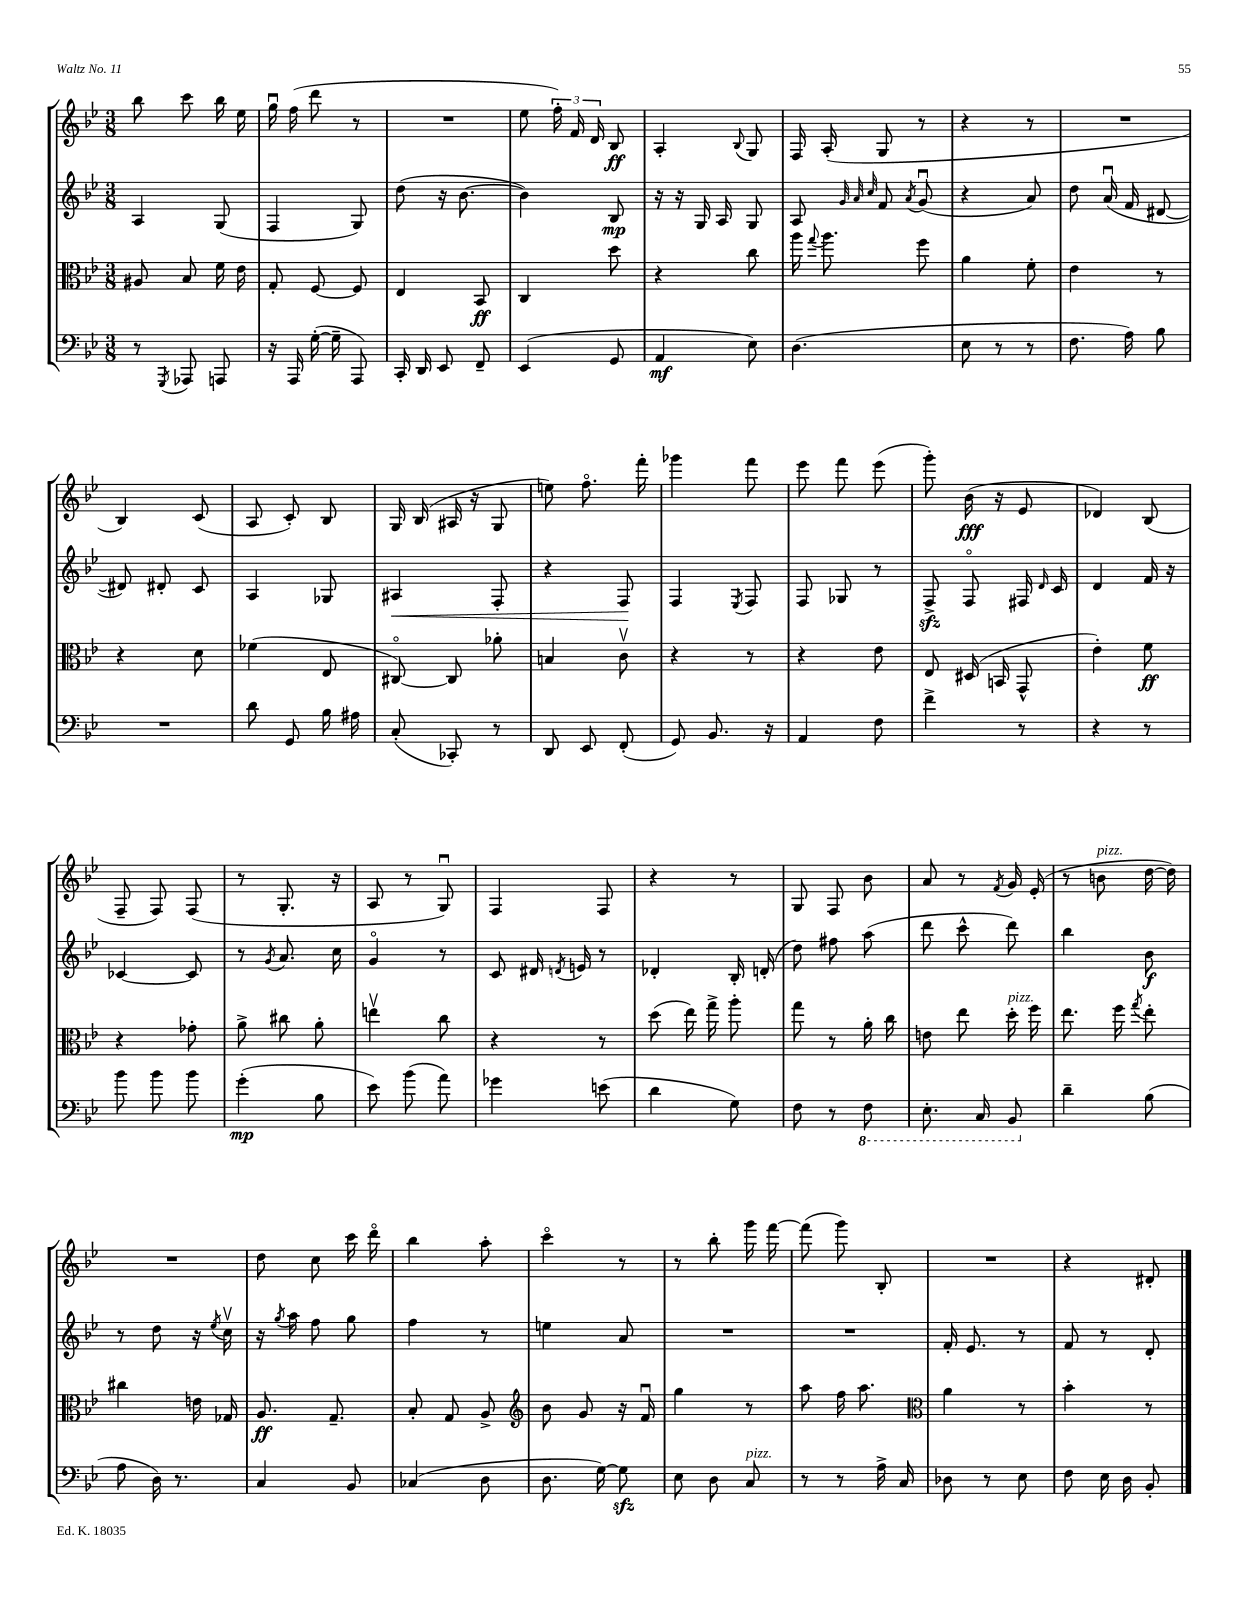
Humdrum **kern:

**kern	**dynam	**kern	**dynam	**kern	**dynam	**kern	**dynam
*part4	*part4	*part3	*part3	*part2	*part2	*part1	*part1
*staff4	*staff4	*staff3	*staff3	*staff2	*staff2	*staff1	*staff1
*clefF4	*	*clefC3	*	*clefG2	*	*clefG2	*
*k[b-e-]	*	*k[b-e-]	*	*k[b-e-]	*	*k[b-e-]	*
*M3/8	*	*M3/8	*	*M3/8	*	*M3/8	*
=8	=8	=8	=8	=8	=8	=8	=8
8r	.	8A#X/	.	4A/	.	8bb-\	.
8qGGG/	.	.	.	.	.	.	.
8AAA-X/	.	8B-/	.	.	.	8ccc\	.
8AAAn/	.	16f\	.	(8G/	.	16bb-\	.
.	.	16e-\	.	.	.	16ee-\	.
=9	=9	=9	=9	=9	=9	=9	=9
16r	.	8G'/	.	4F/	.	16ggu\	.
16AAA/	.	.	.	.	.	(16ff\	.
([16G'\	.	[8F/	.	.	.	8ddd\	.
16G~\]	.	.	.	.	.	.	.
8AAA/)	.	8F/]	.	8G/)	.	8r	.
=10	=10	=10	=10	=10	=10	=10	=10
16CC'/	.	4E-/	.	(8dd\	.	4.r	.
16DD/	.	.	.	.	.	.	.
8EE-/	.	.	.	16r	.	.	.
.	.	.	.	[8.b-\	.	.	.
8FF~/	.	8BB-/	ff	.	.	.	.
=11	=11	=11	=11	=11	=11	=11	=11
(4EE-/	.	4C/	.	4b-\])	.	8ee-\	.
.	.	.	.	.	.	24ff'\)	.
.	.	.	.	.	.	24f/	.
.	.	.	.	.	.	24d/	.
8GG/	.	8dd\	.	8B-/	mp	8B-/	ff
=12	=12	=12	=12	=12	=12	=12	=12
4AA/	mf	4r	.	16r	.	4A'/	.
.	.	.	.	16r	.	.	.
.	.	.	.	16G/	.	.	.
.	.	.	.	16A/	.	.	.
.	.	.	.	.	.	8qqB-/	.
8E-\)	.	8cc\	.	8G/	.	8G/	.
=13	=13	=13	=13	=13	=13	=13	=13
(4.D\	.	16aa\	.	8A/	.	16F/	.
.	.	8qqgg/	.	.	.	.	.
.	.	8.aa\	.	.	.	(16A'/	.
.	.	.	.	32qqg/	.	.	.
.	.	.	.	32qqa/	.	.	.
.	.	.	.	32qqcc/	.	.	.
.	.	.	.	8f/	.	8G/	.
.	.	.	.	8qa/	.	.	.
.	.	8ff\	.	(8gu/	.	8r	.
=14	=14	=14	=14	=14	=14	=14	=14
8E-\	.	4a\	.	4r	.	4r	.
8r	.	.	.	.	.	.	.
8r	.	8f'\	.	8a/)	.	8r	.
=15	=15	=15	=15	=15	=15	=15	=15
8.F\	.	4e-\	.	8dd\	.	4.r	.
.	.	.	.	(16au/	.	.	.
16A\)	.	.	.	16f/	.	.	.
8B-\	.	8r	.	[8d#X/	.	.	.
!!LO:LB:g=z
=16	=16	=16	=16	=16	=16	=16	=16
4.r	.	4r	.	8d#X/])	.	4B-/)	.
.	.	.	.	8d#X'/	.	.	.
.	.	8d\	.	8c/	.	(8c/	.
=17	=17	=17	=17	=17	=17	=17	=17
8d\	.	(4f-X\	.	4A/	.	8A/	.
8GG/	.	.	.	.	.	8c'/)	.
16B-\	.	8E-/	.	8G-X/	.	8B-/	.
16A#X\	.	.	.	.	.	.	.
=18	=18	=18	=18	=18	=18	=18	=18
!	!	!	!	!	!LO:HP:b	!	!
(8C'/	.	[8C#X/)	.	4A#X/	<	16G/	.
.	.	.	.	.	.	(16B-/	.
8CC-X'/)	.	8C#/]	.	.	.	16A#X/	.
.	.	.	.	.	.	16r	.
8r	.	8a-X'\	.	8F'/	.	8G/	.
=19	=19	=19	=19	=19	=19	=19	=19
8DD/	.	4Bn/	.	4r	.	8een\)	.
8EE-/	.	.	.	.	.	8.ff\	.
(8FF'/	.	8cv\	.	8F/	.	.	.
.	.	.	.	.	.	16fff'\	.
.	.	.	.	.	[	.	.
=20	=20	=20	=20	=20	=20	=20	=20
8GG/)	.	4r	.	4F/	.	4ggg-X\	.
8.BB-/	.	.	.	.	.	.	.
.	.	.	.	8qE-/	.	.	.
.	.	8r	.	8F/	.	8fff\	.
16r	.	.	.	.	.	.	.
=21	=21	=21	=21	=21	=21	=21	=21
4AA/	.	4r	.	8F/	.	8eee-\	.
.	.	.	.	8G-X/	.	8fff\	.
8F\	.	8e-\	.	8r	.	(8eee-\	.
=22	=22	=22	=22	=22	=22	=22	=22
4f^\	.	8E-/	.	8Fzz^/	.	8ggg'\)	.
.	.	(16D#X/	.	8F/	.	(16b-\	fff
.	.	16BBn/	.	.	.	16r	.
8r	.	8GG^^/	.	16F#X/	.	8e-/	.
.	.	.	.	16qqd/	.	.	.
.	.	.	.	16c/	.	.	.
=23	=23	=23	=23	=23	=23	=23	=23
4r	.	4e-'\)	.	4d/	.	4d-X/)	.
8r	.	8f\	ff	16f/	.	(8B-/	.
.	.	.	.	16r	.	.	.
!!LO:LB:g=z
=24	=24	=24	=24	=24	=24	=24	=24
8b-\	.	4r	.	[4c-X/	.	8F~/	.
8b-\	.	.	.	.	.	8F/)	.
8b-\	.	8g-X'\	.	8c-/]	.	(8F/	.
=25	=25	=25	=25	=25	=25	=25	=25
(4g'\	mp	8a^\	.	8r	.	8r	.
.	.	.	.	8qg/	.	.	.
.	.	8cc#X\	.	8.a/	.	8.G'/	.
8B-\	.	8a'\	.	.	.	.	.
.	.	.	.	16cc\	.	16r	.
=26	=26	=26	=26	=26	=26	=26	=26
8e-\)	.	4eenv\	.	4g/	.	8A/	.
(8b-\	.	.	.	.	.	8r	.
8a\)	.	8cc\	.	8r	.	8Gu/)	.
=27	=27	=27	=27	=27	=27	=27	=27
4g-X\	.	4r	.	8c/	.	4F/	.
.	.	.	.	16d#X/	.	.	.
.	.	.	.	8qdn/	.	.	.
.	.	.	.	16en/	.	.	.
(8en\	.	8r	.	8r	.	8F/	.
=28	=28	=28	=28	=28	=28	=28	=28
4d\	.	(8dd\	.	4d-X'/	.	4r	.
.	.	16ee-\)	.	.	.	.	.
.	.	16gg^\	.	.	.	.	.
8G\)	.	8aa'\	.	16B-'/	.	8r	.
.	.	.	.	(16dn'/	.	.	.
=29	=29	=29	=29	=29	=29	=29	=29
8F\	.	8gg\	.	8dd\)	.	8G/	.
8r	.	8r	.	8ff#X\	.	8F/	.
*8ba	*	*	*	*	*	*	*
8FF\	.	16a'\	.	(8aa\	.	8b-\	.
.	.	16cc\	.	.	.	.	.
=30	=30	=30	=30	=30	=30	=30	=30
8.EE-'\	.	8en\	.	8ddd\	.	8a/	.
.	.	8ee-\	.	8ccc^^\	.	8r	.
16CC/	.	.	.	.	.	.	.
.	.	.	.	.	.	8qf/	.
!	!	!LO:TX:a:i:t=pizz.	!	!	!	!	!
8BBB-/	.	16dd'\	.	8ddd\)	.	16g/	.
.	.	16ff\	.	.	.	(16e-'/	.
=31	=31	=31	=31	=31	=31	=31	=31
*X8ba	*	*	*	*	*	*	*
4d~\	.	8.ee-\	.	4bb-\	.	8r	.
!	!	!	!	!	!	!LO:TX:a:i:t=pizz.	!
.	.	.	.	.	.	8bn\	.
.	.	16ff\	.	.	.	.	.
.	.	8qgg/	.	.	.	.	.
(8B-\	.	8ee-'\	.	8b-\	f	[16dd\	.
.	.	.	.	.	.	16dd\])	.
!!LO:LB:g=z
=32	=32	=32	=32	=32	=32	=32	=32
8A\	.	4cc#X\	.	8r	.	4.r	.
16D\)	.	.	.	8dd\	.	.	.
8.r	.	.	.	.	.	.	.
.	.	16en\	.	16r	.	.	.
.	.	.	.	8qee-/	.	.	.
.	.	16G-X/	.	16ccv\	.	.	.
=33	=33	=33	=33	=33	=33	=33	=33
4C/	.	8.A/	ff	16r	.	8dd\	.
.	.	.	.	8qgg/	.	.	.
.	.	.	.	16aa\	.	.	.
.	.	.	.	8ff\	.	8cc\	.
.	.	8.G~/	.	.	.	.	.
8BB-/	.	.	.	8gg\	.	16ccc\	.
.	.	.	.	.	.	16ddd\	.
=34	=34	=34	=34	=34	=34	=34	=34
(4C-X/	.	8B-'/	.	4ff\	.	4bb-\	.
.	.	8G/	.	.	.	.	.
8D\	.	8A^/	.	8r	.	8aa'\	.
=35	=35	=35	=35	=35	=35	=35	=35
*	*	*clefG2	*	*	*	*	*
8.D\	.	8b-\	.	4een\	.	4ccc\	.
.	.	8g/	.	.	.	.	.
[16G\)	.	.	.	.	.	.	.
8Gzz\]	.	16r	.	8a/	.	8r	.
.	.	16fu/	.	.	.	.	.
=36	=36	=36	=36	=36	=36	=36	=36
8E-\	.	4gg\	.	4.r	.	8r	.
8D\	.	.	.	.	.	8bb-'\	.
!LO:TX:a:i:t=pizz.	!	!	!	!	!	!	!
8C/	.	8r	.	.	.	16ggg\	.
.	.	.	.	.	.	[16fff\	.
=37	=37	=37	=37	=37	=37	=37	=37
8r	.	8aa\	.	4.r	.	(8fff\]	.
8r	.	16ff\	.	.	.	8ggg\)	.
.	.	8.aa\	.	.	.	.	.
16A^\	.	.	.	.	.	8B-'/	.
16C/	.	.	.	.	.	.	.
=38	=38	=38	=38	=38	=38	=38	=38
*	*	*clefC3	*	*	*	*	*
8D-X\	.	4a\	.	16f'/	.	4.r	.
.	.	.	.	8.e-/	.	.	.
8r	.	.	.	.	.	.	.
8E-\	.	8r	.	8r	.	.	.
=39	=39	=39	=39	=39	=39	=39	=39
8F\	.	4b-'\	.	8f/	.	4r	.
16E-\	.	.	.	8r	.	.	.
16D\	.	.	.	.	.	.	.
8BB-'/	.	8r	.	8d'/	.	8d#X'/	.
==	==	==	==	==	==	==	==
*-	*-	*-	*-	*-	*-	*-	*-
